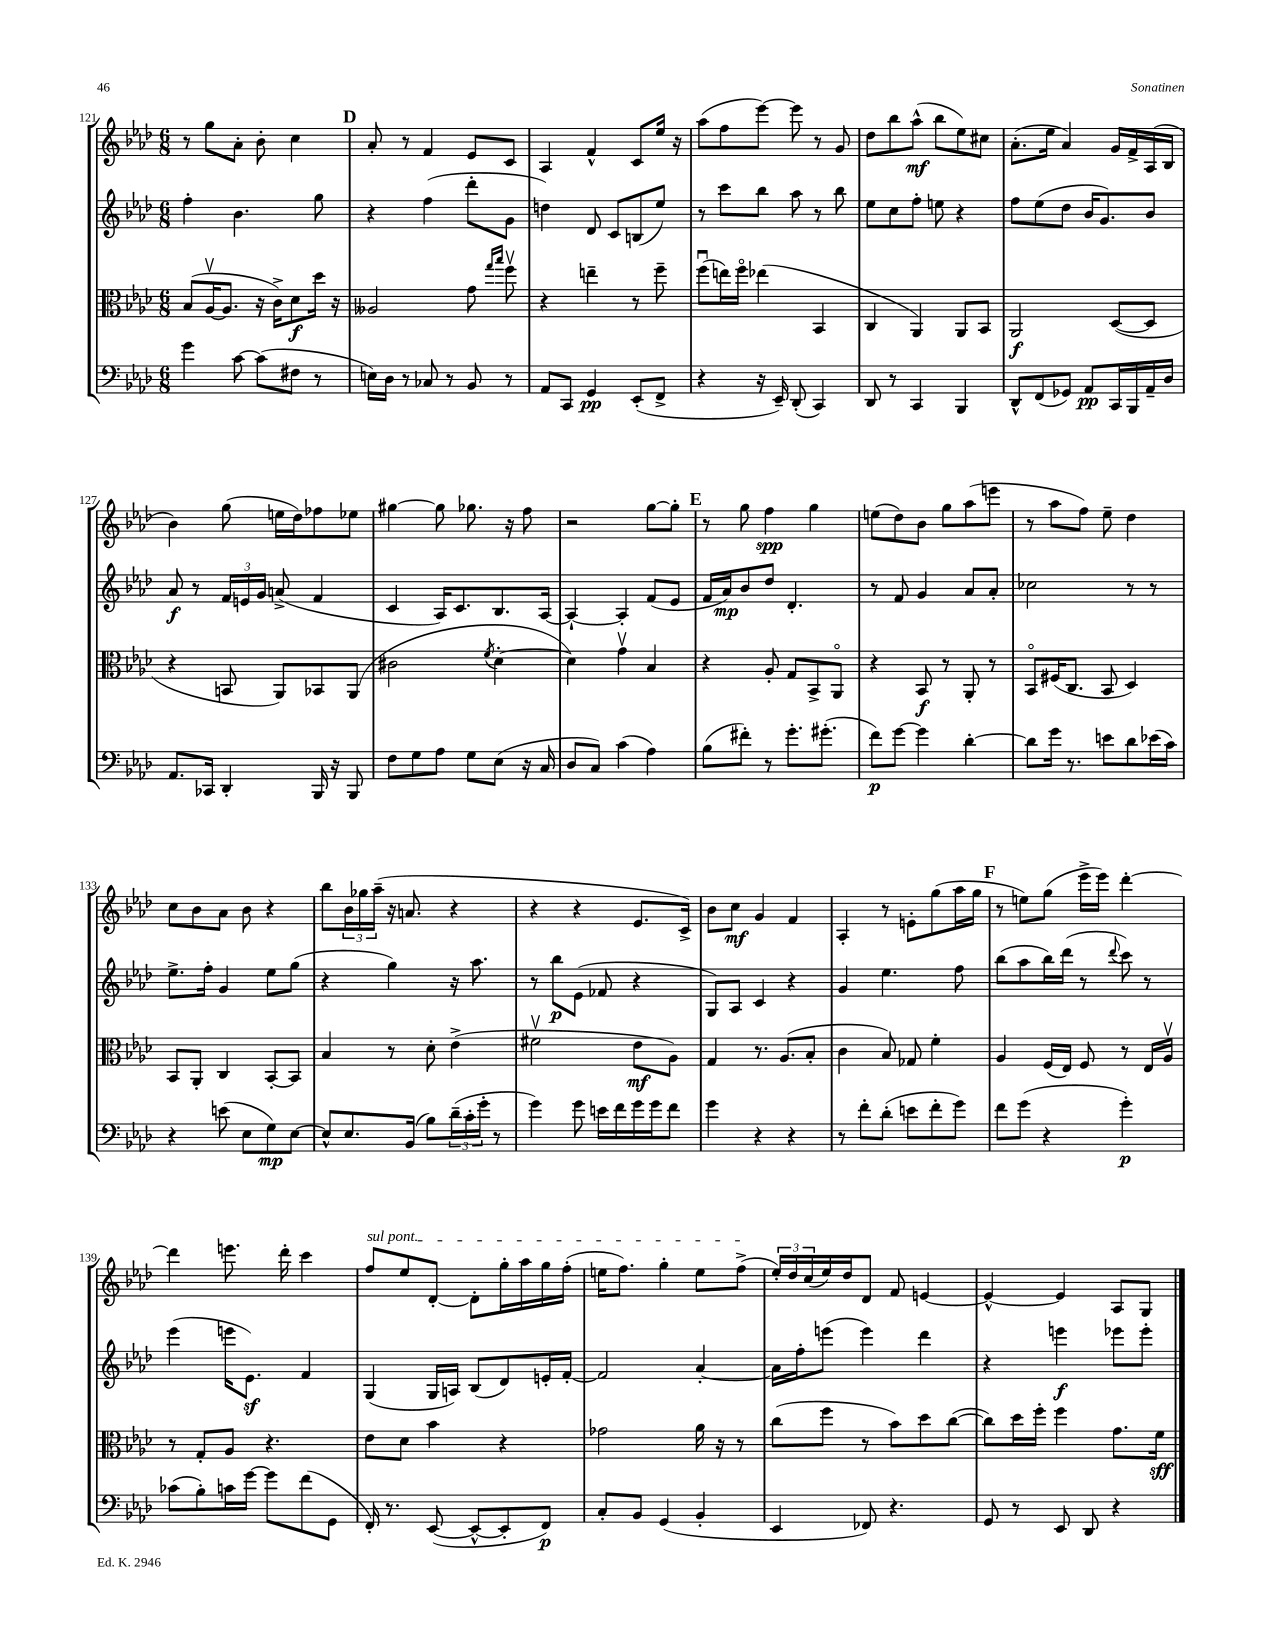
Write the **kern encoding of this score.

**kern	**kern	**kern	**kern
*staff4	*staff3	*staff2	*staff1
*clefF4	*clefC3	*clefG2	*clefG2
*k[b-e-a-d-]	*k[b-e-a-d-]	*k[b-e-a-d-]	*k[b-e-a-d-]
*M6/8	*M6/8	*M6/8	*M6/8
4g	(8B-	4ff'	8r
.	[16A-v	.	8gg
.	8.A-]	.	.
[8c	.	4.b-	8a-'
(8c]	16r	.	8b-'
.	16c^)	.	.
8F#	8d-	.	4cc
8r	16dd-	8gg	.
.	16r	.	.
=	=	=	=
16E)	2A--	4r	8a-'
16D-	.	.	.
8r	.	.	8r
8C-	.	(4ff	4f
8r	.	.	.
8BB-	8g	8ddd-'	8e-
.	16qqgg	.	.
.	16qqbb-	.	.
8r	8ffv	8g	8c
=	=	=	=
8AA-	4r	4dd)	4A-
8CC	.	.	.
4GG	4ee~	8d-	4f^^
.	.	8c	.
(8EE-'	8r	(8B	8c
8FF^	8ff~	8ee-)	16ee-
.	.	.	16r
=	=	=	=
4r	(8ffu	8r	(8aa-
.	16ee)	8ccc	8ff
.	16ffo	.	.
16r	(4ee-	8bb-	[8eee-)
16EE-~)	.	.	.
(8DD-'	.	8aa-	8eee-]
4CC)	4BB-	8r	8r
.	.	8bb-	8g
=	=	=	=
8DD-	4C	8ee-	8dd-
8r	.	8cc	8bb-
4CC	4AA-)	8ff'	(8aa-^^
.	.	8ee	8bb-
4BBB-	8AA-	4r	8ee-)
.	8BB-	.	8cc#
=	=	=	=
8DD-^^	2AA-	8ff	(8.a-'
(8FF	.	(8ee-	.
.	.	.	16ee-
8GG-)	.	8dd-	4a-)
8AA-	.	16b-	.
.	.	8.g)	.
16CC	([8D-	.	16g
16BBB-	.	.	16f^
16AA-~	8D-]	8b-	(16A-
16D-	.	.	16B-
=	=	=	=
8.AA-	4r	8a-	4b-)
.	.	8r	.
16CC-	.	.	.
4DD-'	8BB	24f	(8gg
.	.	24e	.
.	.	24g	.
.	8AA-)	(8a^	16ee
.	.	.	16dd-)
16BBB-	8BB-	4f	8ff-
16r	.	.	.
8BBB-	(8AA-	.	8ee-
=	=	=	=
8F	2c#	4c	[4gg#
8G	.	.	.
8A-	.	16A-)	8gg#]
.	.	8.c	.
8G	.	.	8.gg-
.	8qf	.	.
(8E-	[4d-'	8.B-	.
.	.	.	16r
16r	.	.	8ff
16C	.	[16A-	.
=	=	=	=
8D-	4d-])	4A-`_	2r
8C)	.	.	.
(4c	4gv	4A-']	.
4A-)	4B-	(8f	[8gg
.	.	8e-	8gg']
=	=	=	=
(8B-	4r	16f	8r
.	.	16a-)	.
8f#')	.	8b-	8gg
8r	8A-'	8dd-	4ff
8.g'	8G	4.d-'	.
.	8BB-^	.	4gg
(8.g#'	.	.	.
.	8AA-o	.	.
=	=	=	=
8f)	4r	8r	(8ee
[8g	.	8f	8dd-)
4g]	8BB-	4g	8b-
.	8r	.	8gg
[4d-'	8AA-'	8a-	(8aa-
.	8r	8a-'	8eee
=	=	=	=
8d-]	8BB-o	2cc-	8r
16g	(16F#	.	8aa-
8.r	8.C	.	.
.	.	.	8ff)
8e	8BB-	.	8ee-~
8d-	4D-)	8r	4dd-
(16e-	.	8r	.
16c)	.	.	.
=	=	=	=
4r	8BB-	8.ee-^	8cc
.	8AA-'	.	8b-
.	.	16ff'	.
(8e	4C	4g	8a-
8E-	.	.	8b-
8G)	[8BB-'	8ee-	4r
[8E-	8BB-]	(8gg	.
=	=	=	=
8E-^^]	4B-	4r	8bb-
8.E-	.	.	24b-
.	.	.	24gg-
.	.	.	(24aa-~
.	8r	4gg)	16r
(16BB-	.	.	8.a
8B-)	8d-'	.	.
(24d-~	(4e-^	16r	4r
24c'	.	.	.
.	.	8.aa-	.
24g'	.	.	.
8r	.	.	.
=	=	=	=
4g)	2f#v	8r	4r
.	.	8bb-	.
8g	.	(8e-	4r
16e	.	8f-	.
16f	.	.	.
16g	8e-	4r	8.e-
16g	.	.	.
8f	8A-)	.	.
.	.	.	16c^)
=	=	=	=
4g	4G	8G)	8b-
.	.	8A-	8cc
4r	8.r	4c	4g
.	(8.A-	.	.
4r	.	4r	4f
.	8B-'	.	.
=	=	=	=
8r	4c	4g	4A-'
8f'	.	.	.
(8d-'	8B-)	4.ee-	8r
8e	8G-	.	8e'
8f'	4f'	.	(8gg
8g)	.	8ff	16aa-
.	.	.	16gg
=	=	=	=
8f	4A-	(8bb-	8r
(8g	.	8aa-	8ee)
4r	(16F	16bb-)	(8gg
.	16E-)	(16ddd-	.
.	8F	8r	16eee-^
.	.	.	16eee-)
.	.	8qqddd-	.
4g')	8r	8ccc)	[4ddd-'
.	16E-	8r	.
.	16A-v	.	.
=	=	=	=
(8c-	8r	(4eee-	4ddd-]
8B-')	8G'	.	.
16c	8A-	16eee	8.eee
[16g	.	8.e-)	.
8g]	4.r	.	.
.	.	.	16ddd-'
(8f	.	4f	4ccc
8GG	.	.	.
=	=	=	=
16FF')	8e-	(4G	8ff
8.r	.	.	.
.	8d-	.	8ee-
([8EE-	4b-	16G	[8d-'
.	.	16A)	.
8EE-^^_	.	(8B-	8d-']
8EE-']	4r	8d-)	16gg'
.	.	.	16aa-
8FF)	.	16e'	16gg
.	.	[16f'	(16ff'
=	=	=	=
8C'	2g-	2f]	16ee
.	.	.	8.ff)
8BB-	.	.	.
(4GG	.	.	4gg'
4BB-'	16a-	[4a-'	8ee
.	16r	.	.
.	8r	.	(8ff^
=	=	=	=
4EE-	(8cc	16a-]	24ee-')
.	.	.	24dd-
.	.	16ff'	.
.	.	.	(24cc
.	8ff	(8eee	16ee-)
.	.	.	16dd-
8FF-)	8r	4eee)	8d-
4.r	8b-)	.	8f
.	8dd-	4ddd-	[4e
.	([8cc	.	.
=	=	=	=
8GG	8cc])	4r	4e^^_
8r	16dd-	.	.
.	16ff'	.	.
8EE-	4ff	4eee	4e]
8DD-	.	.	.
4r	8.g	8eee-	8A-
.	.	8eee-'	8G
.	16f	.	.
==	==	==	==
*-	*-	*-	*-
